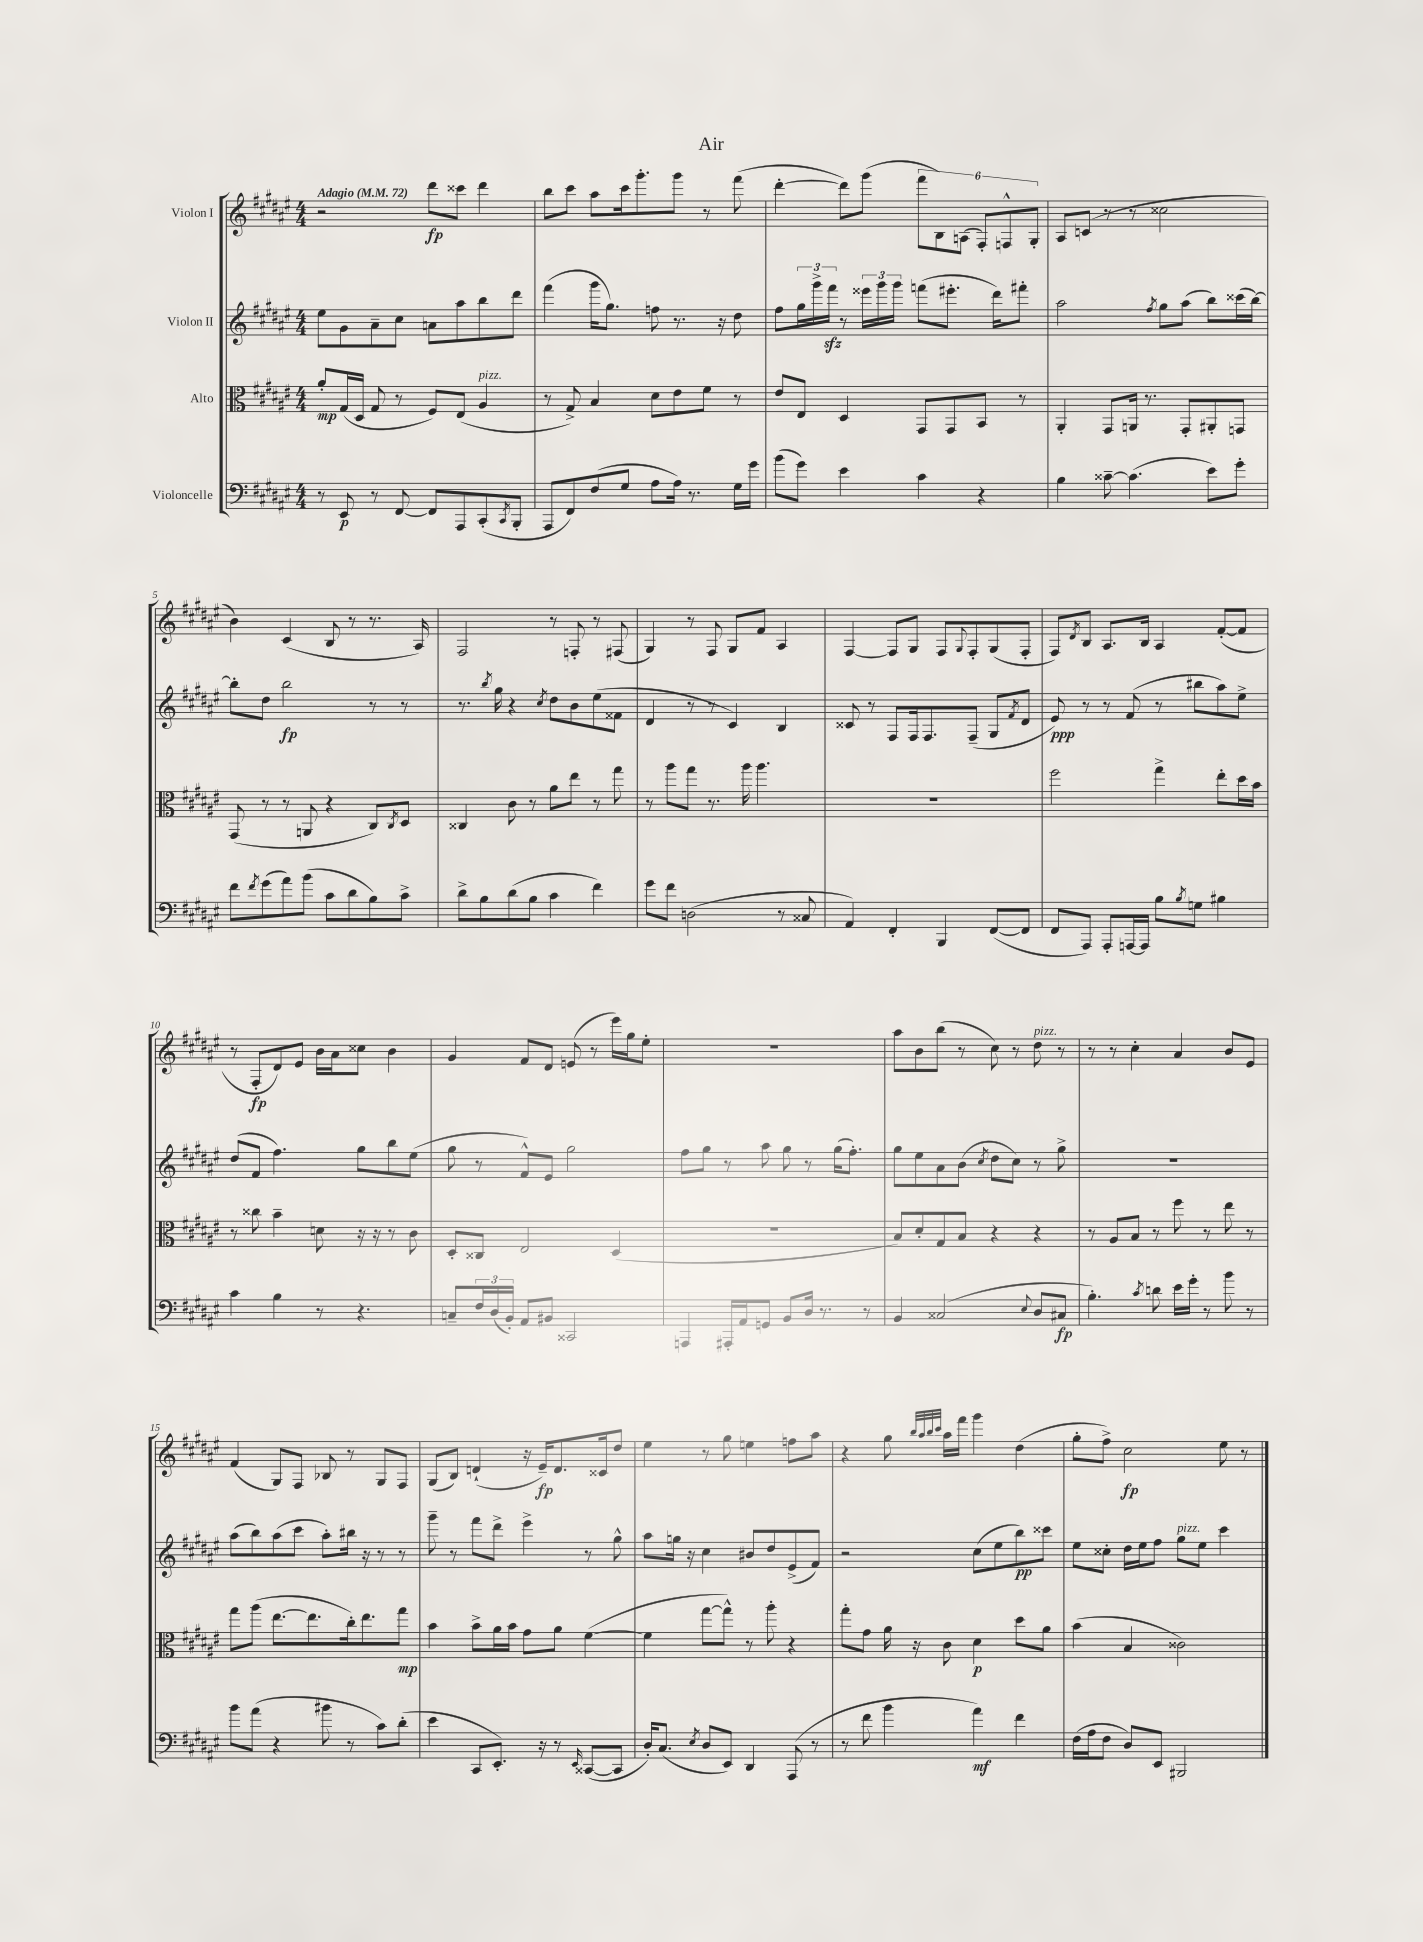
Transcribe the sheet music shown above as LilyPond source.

\header { title = "Air" }
<<
\new StaffGroup <<
\new Staff = "s0" \with { instrumentName = "Violon I" } {
    \clef treble \key fis \major \numericTimeSignature \time 4/4 \tempo "Adagio" 4 = 72
    r2 dis'''8\fp cisis'''8 dis'''4 |
    b''8 cis'''8 ais''8 cis'''16 gis'''8.-. gis'''8 r8 fis'''8( |
    dis'''4~-. dis'''8) gis'''8( \tuplet 6/4 { fis'''8 b8) a8( fis8-.) f8-^ gis8-. } |
    ais8 c'8( r8 r8 cisis''2 |
    b'4) cis'4( b8 r8 r8. ais16) |
    fis2 r8 f8-. r8 fis8( |
    gis4) r8 fis8 gis8 fis'8 ais4 |
    fis4~ fis8 gis8 fis8 \appoggiatura { gis8 } fis8-. gis8( fis8-. |
    fis8) \acciaccatura { dis'8 } b8 ais8. b16 ais4 fis'8~-.( fis'8 |
    r8 fis8-.\fp dis'8) eis'8 b'16 ais'16 cisis''8 b'4 |
    gis'4 fis'8 dis'8 e'8( r8 eis'''16) gis''16 eis''8-. |
    R1 |
    ais''8 b'8 b''8( r8 cis''8) r8 dis''8^\markup { \italic "pizz." } r8 |
    r8 r8 cis''4-. ais'4 b'8 eis'8 |
    fis'4( gis8) fis8 bes8 r8 gis8 fis8 |
    gis8( b8) d'4-!( r16 eis'16--\fp) d'8. cisis'16 dis''8 |
    eis''4 r8 gis''8 e''4 f''8 ais''8 |
    r4 gis''8 \grace { b''32 ais''32 b''32 cis'''32 } ais''16 fis'''16 gis'''4 dis''4( |
    gis''8-. fis''8->) cis''2\fp eis''8 r8 \bar "|." |
}
\new Staff = "s1" \with { instrumentName = "Violon II" } {
    \clef treble \key fis \major \numericTimeSignature \time 4/4
    eis''8 gis'8 ais'8-- cis''8 a'8 ais''8 b''8 dis'''8 |
    fis'''4( gis'''16 gis''8.) f''8 r8. r16 dis''8 |
    fis''8 \tuplet 3/2 { gis''16 gis'''16-> fis'''16\sfz } r8 \tuplet 3/2 { eisis'''16 gis'''16 gis'''16 } f'''8( eis'''8.-. dis'''16) fis'''8-. |
    ais''2 \acciaccatura { fis''8 } gis''8 ais''8( b''8) cisis'''16( b''16~) |
    b''8-. dis''8 b''2\fp r8 r8 |
    r8. \acciaccatura { b''8 } gis''16 r4 \acciaccatura { cis''8 } dis''8 b'8 eis''8( fisis'8 |
    dis'4 r8 r8 cis'4) b4 |
    cisis'8 r8 fis8 fis16 fis8. fis8--( gis8 \acciaccatura { fis'8 } dis'8 |
    eis'8\ppp) r8 r8 fis'8( r8 bis''8 ais''8) eis''8-> |
    dis''8( fis'8 fis''4.) gis''8 b''8 eis''8( |
    gis''8 r8 fis'8-^) eis'8 gis''2 |
    fis''8 gis''8 r8 ais''8 gis''8 r8 gis''16( fis''8.-.) |
    gis''8 eis''8 ais'8 b'8( \acciaccatura { cis''8 } dis''8 cis''8) r8 gis''8-> |
    R1 |
    ais''8( b''8) ais''8( cis'''8 ais''8-.) bis''16 r16 r8 r8 |
    gis'''8-- r8 fis'''8 dis'''8-> eis'''4-> r8 gis''8-^ |
    ais''8 g''16 r16 cis''4 bis'8 dis''8 eis'8->( fis'8) |
    r2 cis''8( eis''8 b''8\pp) cisis'''8 |
    eis''8 cisis''8-. dis''16 eis''16 fis''8 gis''8^\markup { \italic "pizz." } eis''8 cis'''4 \bar "|." |
}
\new Staff = "s2" \with { instrumentName = "Alto" } {
    \clef alto \key fis \major \numericTimeSignature \time 4/4
    ais'8-.\mp gis16( dis16 gis8 r8 fis8) eis8( ais4^\markup { \italic "pizz." } |
    r8 gis8->) b4 dis'8 eis'8 fis'8 r8 |
    eis'8 eis8 dis4 gis,8 gis,8 b,8 r8 |
    ais,4-. gis,8 a,16 r8. gis,8-. ais,8-. g,8 |
    gis,8( r8 r8 a,8 r4 cis8) \acciaccatura { cis8 } dis8 |
    cisis4 cis'8 r8 ais'8 eis''8 r8 gis''8 |
    r8 ais''8 gis''8 r8. ais''16 ais''4. |
    R1 |
    fis''2 gis''4-> eis''8-. dis''16 b'16 |
    r8 cisis''8 b'4-- d'8 r16 r16 r8 cis'8 |
    dis8-. cisis8 eis2 dis4( |
    R1 |
    b8) dis'8-. gis8 b8 r4 r4 |
    r8 ais8 b8 r8 fis''8 r8 eis''8 r8 |
    gis''8 ais''8( eis''8.~ eis''8. cis''16-.) eis''8. gis''8\mp |
    b'4 b'8-> ais'16 b'16 gis'8 ais'8 fis'4~( |
    fis'4 gis''8~ gis''8-^) r8 ais''8-. r4 |
    gis''8-. gis'8 ais'16 r16 cis'8 dis'4\p dis''8 ais'8 |
    b'4( b4 cisis'2) \bar "|." |
}
\new Staff = "s3" \with { instrumentName = "Violoncelle" } {
    \clef bass \key fis \major \numericTimeSignature \time 4/4
    r8 eis,8\p r8 fis,8~ fis,8 ais,,8 cis,8-.( \acciaccatura { cis,8 } b,,8-. |
    ais,,8 fis,8) fis8( gis8 ais8 ais16) r8. gis16 gis'16 |
    b'8( gis'8) eis'4 cis'4 r4 |
    b4 cisis'8~-- cisis'4.( eis'8) gis'8-. |
    fis'8 \acciaccatura { fis'8 } gis'8( ais'8) b'8( cis'8 dis'8 b8) cis'8-> |
    dis'8-> b8 dis'8( b8 cis'4 fis'4) |
    gis'8 fis'8 d2( r8 cisis8 |
    ais,4) fis,4-. b,,4 fis,8~( fis,8 |
    fis,8 ais,,8) ais,,8-. a,,16~ a,,16 b8 \acciaccatura { b8 } g8 bis4 |
    cis'4 b4 r8 r4. |
    c8-- \tuplet 3/2 { fis16 dis16( b,16-.) } ais,8 bis,8 cisis,2 |
    a,,4 ais,,16-. ais,16 g,8 b,8 dis16 r8. r8 |
    b,4 cisis2( \appoggiatura { eis8 } dis8 cis8\fp |
    b4.-.) \acciaccatura { cis'8 } d'8 eis'16 gis'16-. r8 b'8 r8 |
    b'8 ais'8( r4 bis'8 r8 cis'8) dis'8-.( |
    eis'4 cis,8 eis,8.-.) r16 r8 \grace { eis,16 } cisis,8~( cisis,8 |
    dis16-.) cis8.( \acciaccatura { eis8 } dis8 eis,8) dis,4 ais,,8( r8 |
    r8 fis'8 b'4 ais'4\mf) fis'4 |
    fis16( ais16 fis8 dis8) eis,8 bis,,2 \bar "|." |
}
>>
>>
